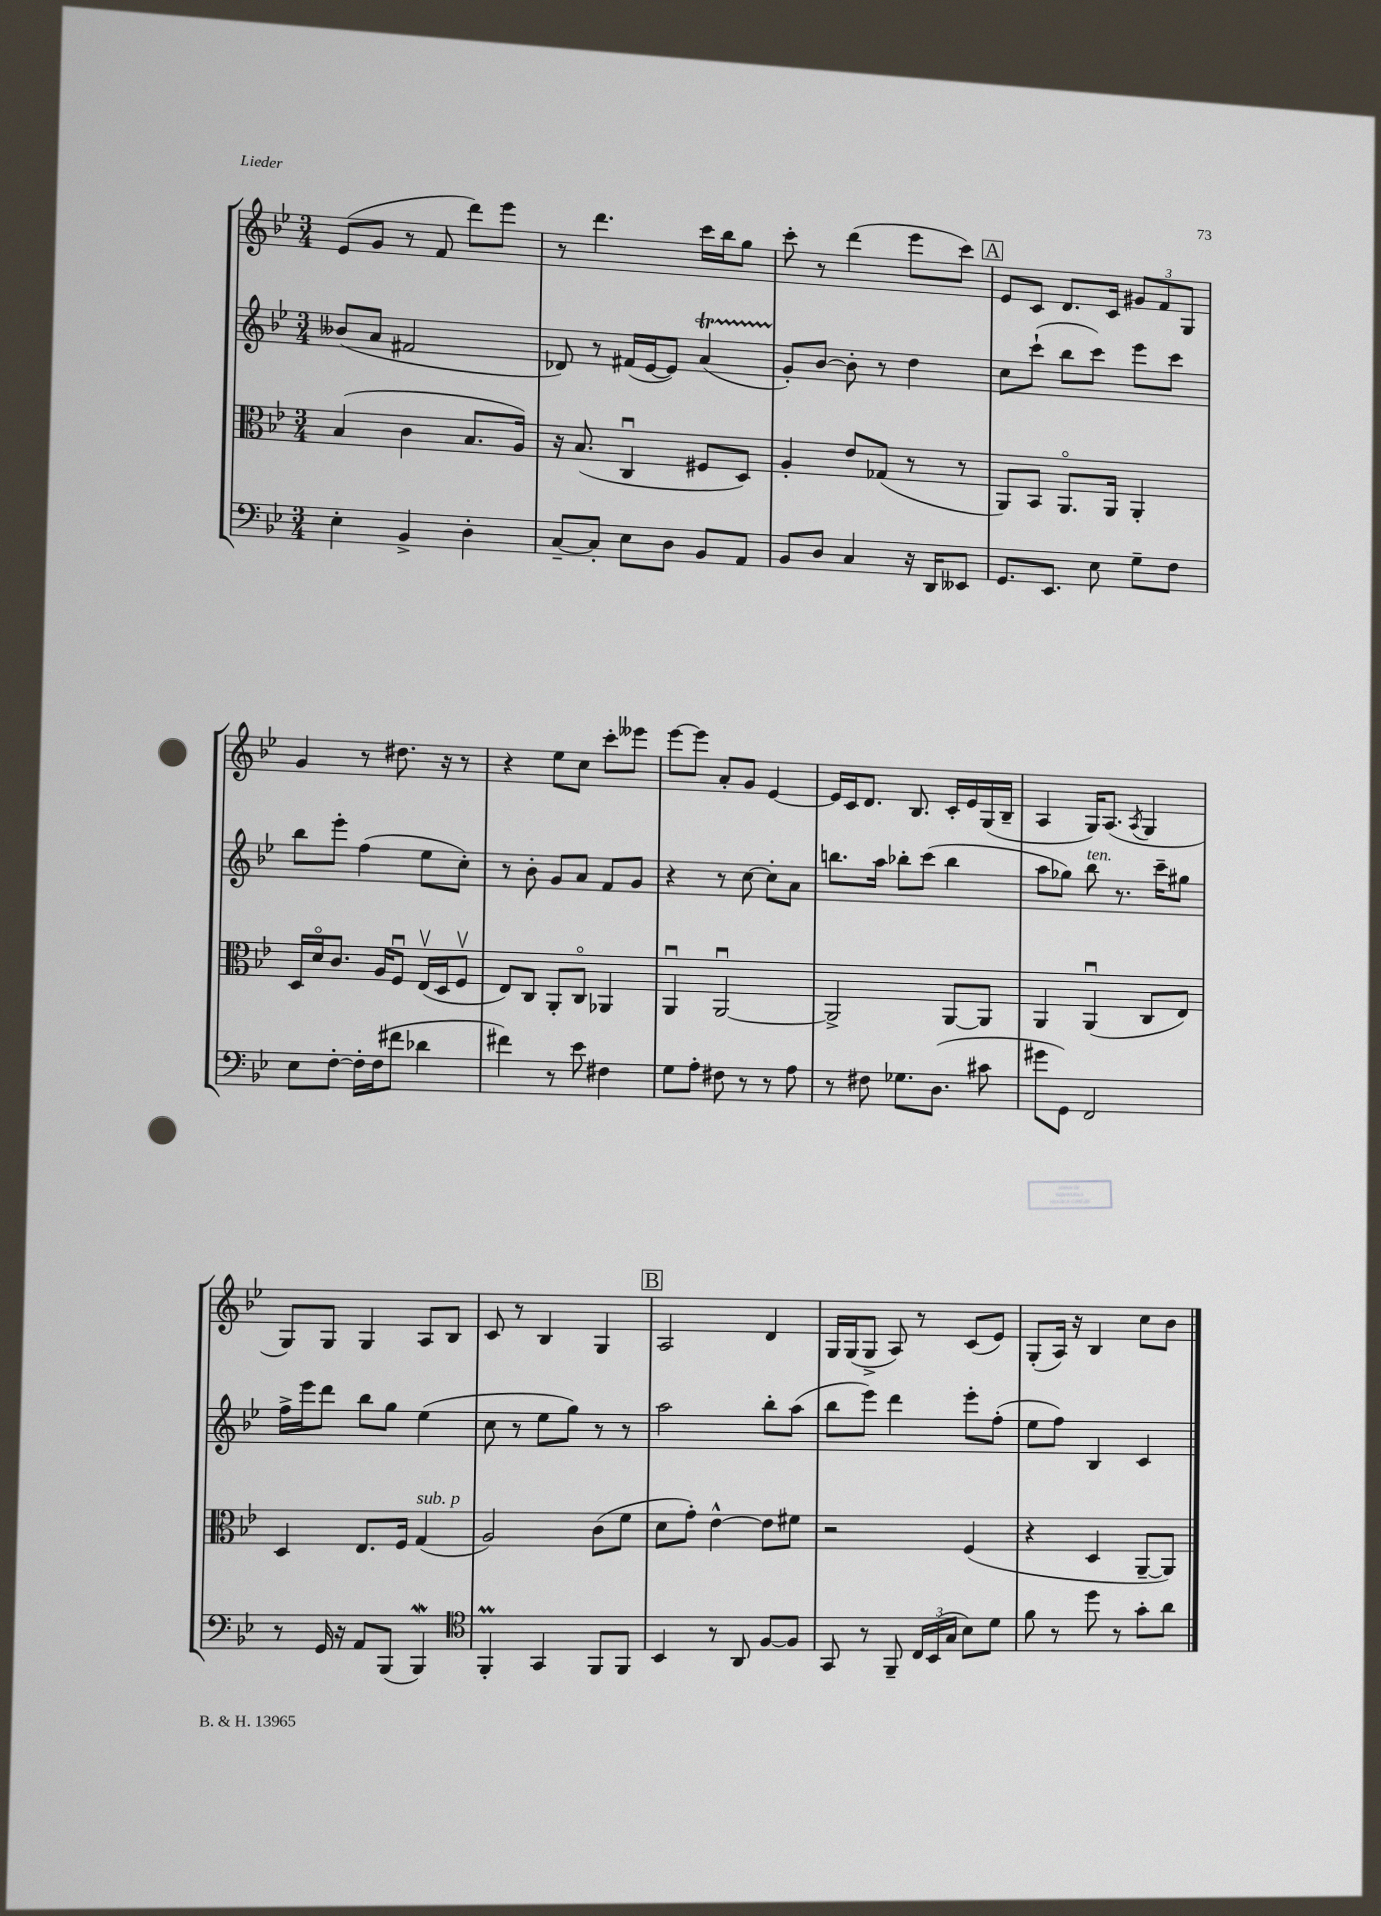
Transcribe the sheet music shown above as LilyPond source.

<<
\new StaffGroup <<
\new Staff = "s0" {
    \clef treble \key bes \major \numericTimeSignature \time 3/4
    \autoBeamOff ees'8[( g'8] r8 f'8 d'''8[) ees'''8] |
    r8 d'''4. c'''16[ bes''16 g''8] |
    c'''8-. r8 d'''4( ees'''8[ c'''8]) |
    \mark \markup { \box "A" } ees'8[ c'8] d'8.[ c'16] \tuplet 3/2 { gis'8[ f'8 g8] } |
    g'4 r8 dis''8. r16 r8 |
    r4 ees''8[ c''8] c'''8[-. eeses'''8] |
    ees'''8[~ ees'''8] a'8[-. g'8] ees'4~ |
    ees'16[ c'16 d'8.] bes8. c'16[-. ees'16 g16( bes16]-- |
    a4 g16[) a8.]( \acciaccatura { a8 } g4 |
    g8[) g8] g4 a8[ bes8] |
    c'8 r8 bes4 g4 |
    \mark \markup { \box "B" } a2 d'4 |
    g16[ g16( g8]-> a8) r8 c'8[( ees'8]) |
    g8[-.( a16]) r16 bes4 c''8[ bes'8] \bar "|." |
}
\new Staff = "s1" {
    \clef treble \key bes \major \numericTimeSignature \time 3/4
    \autoBeamOff beses'8[( a'8] fis'2 |
    des'8) r8 fis'16[( ees'16~ ees'8]) a'4\startTrillSpan( |
    g'8[-.\stopTrillSpan) bes'8]~ bes'8-. r8 d''4 |
    \mark \markup { \box "A" } c''8[ c'''8]-!( bes''8[ c'''8]) ees'''8[ c'''8] |
    bes''8[ ees'''8]-. f''4( ees''8[ c''8]-.) |
    r8 bes'8-. g'8[ a'8] f'8[ g'8] |
    r4 r8 c''8~ c''8[-. a'8] |
    b''8.[ a''16] bes''8[-. c'''8]( bes''4 |
    a''8[ ges''8]) bes''8^\markup { \italic "ten." } r8. c'''16[-- gis''8] |
    f''16[-> ees'''16 d'''8] bes''8[ g''8] ees''4( |
    c''8 r8 ees''8[ g''8]) r8 r8 |
    \mark \markup { \box "B" } a''2 bes''8[-. a''8]( |
    bes''8[ ees'''8]) d'''4 ees'''8[-. f''8]-.( |
    ees''8[ f''8]) bes4 c'4 \bar "|." |
}
\new Staff = "s2" {
    \clef alto \key bes \major \numericTimeSignature \time 3/4
    \autoBeamOff bes4( c'4 bes8.[ a16]) |
    r16 bes8.( c4\downbow fis8[ d8]) |
    a4-. ees'8[ ges8]( r8 r8 |
    \mark \markup { \box "A" } a,8[) bes,8] a,8.[\flageolet a,16] a,4-. |
    d16[ d'16\flageolet c'8.] a16[ f8]\downbow ees16[\upbow( d16 f8]\upbow |
    ees8[) c8] a,8[-. c8]\flageolet aes,4 |
    a,4\downbow a,2~\downbow |
    a,2-> a,8[~ a,8] |
    a,4 a,4\downbow( c8[ ees8]) |
    d4 ees8.[ f16] g4^\markup { \italic "sub. p" }( |
    a2) c'8[( f'8] |
    \mark \markup { \box "B" } d'8[ g'8]-.) ees'4~-^ ees'8[ fis'8] |
    r2 f4( |
    r4 d4 a,8[~-- a,8]) \bar "|." |
}
\new Staff = "s3" {
    \clef bass \key bes \major \numericTimeSignature \time 3/4
    \autoBeamOff ees4-. bes,4-> d4-. |
    c8[~-- c8]-. ees8[ d8] bes,8[ a,8] |
    bes,8[ d8] c4 r16 d,16[ eeses,8] |
    \mark \markup { \box "A" } g,8.[ ees,8.] ees8 g8[-- f8] |
    ees8[ f8]~-. f16[-. f16( fis'8] des'4 |
    fis'4) r8 ees'8 fis4 |
    g8[ a8]-. fis8 r8 r8 a8 |
    r8 fis8 ges8.[ d8.]( cis'8 |
    gis'8[ g,8]) f,2 |
    r8 g,16 r16 a,8[ bes,,8]( bes,,4\mordent) |
    \clef tenor f,4-.\prall g,4 f,8[ f,8] |
    \mark \markup { \box "B" } bes,4 r8 a,8 f8[~ f8] |
    g,8 r8 f,8-- \tuplet 3/2 { c16[ bes,16( g16] } bes8[) d'8] |
    f'8 r8 d''8 r8 g'8[-. a'8] \bar "|." |
}
>>
>>
\layout { \context { \Score \remove "Bar_number_engraver" } }
